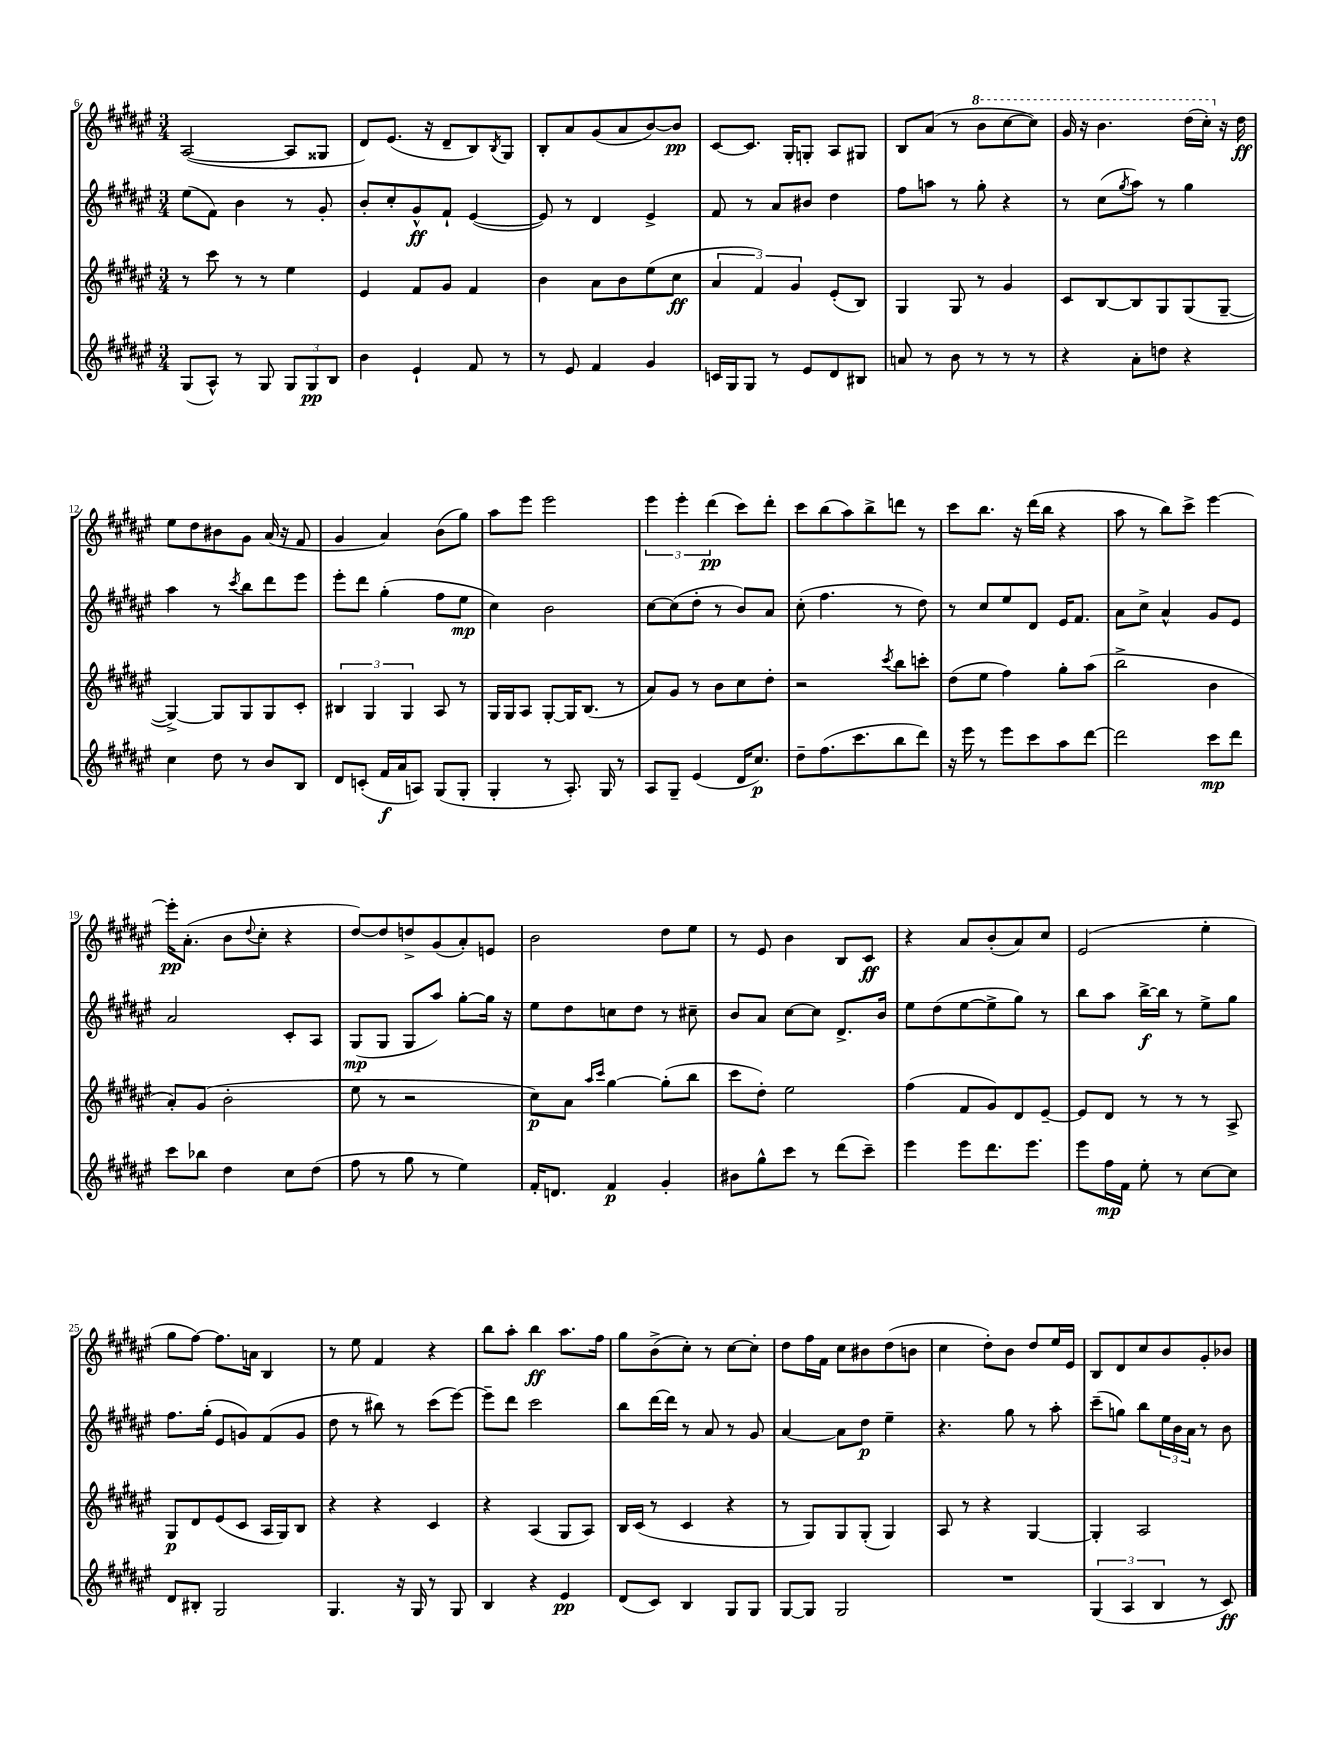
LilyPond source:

<<
\new StaffGroup <<
\new Staff = "s0" {
    \clef treble \key fis \major \numericTimeSignature \time 3/4
    ais2~( ais8 gisis8 |
    dis'8) eis'8.( r16 dis'8-- b8) \acciaccatura { b8 } gis8 |
    b8-. ais'8 gis'8( ais'8 b'8~) b'8\pp |
    cis'8~ cis'8. gis16-. g8-. ais8 gis8 |
    b8 ais'8( r8 \ottava #1 b''8 cis'''8~ cis'''8) |
    gis''16 r16 b''4. dis'''16( cis'''16-.) \ottava #0 r16 dis''16\ff |
    eis''8 dis''8 bis'8 gis'8 ais'16( r16 fis'8 |
    gis'4 ais'4) b'8( gis''8) |
    ais''8 eis'''8 eis'''2 |
    \tuplet 3/2 { eis'''4 eis'''4-. dis'''4\pp( } cis'''8) dis'''8-. |
    cis'''8 b''8( ais''8) b''8-> d'''8 r8 |
    cis'''8 b''8. r16 dis'''16( b''16 r4 |
    ais''8 r8 b''8) cis'''8-> eis'''4~ |
    eis'''16-.\pp ais'8.-.( b'8 \appoggiatura { dis''8 } cis''8-. r4 |
    dis''8~) dis''8 d''8-> gis'8( ais'8-.) e'8 |
    b'2 dis''8 eis''8 |
    r8 eis'8 b'4 b8 cis'8\ff |
    r4 ais'8 b'8-.( ais'8) cis''8 |
    eis'2( eis''4-. |
    gis''8 fis''8~) fis''8. a'16 b4 |
    r8 eis''8 fis'4 r4 |
    b''8 ais''8-. b''4\ff ais''8. fis''16 |
    gis''8 b'8->( cis''8-.) r8 cis''8~ cis''8-. |
    dis''8 fis''16 fis'16 cis''8 bis'8 dis''8( b'8 |
    cis''4 dis''8-.) b'8 dis''8 eis''16 eis'16 |
    b8 dis'8 cis''8 b'8 gis'8-. bes'8 \bar "|." |
}
\new Staff = "s1" {
    \clef treble \key fis \major \numericTimeSignature \time 3/4
    eis''8( fis'8) b'4 r8 gis'8-. |
    b'8-. cis''8-. gis'8-^\ff fis'8-! eis'4~( |
    eis'8) r8 dis'4 eis'4-> |
    fis'8 r8 ais'8 bis'8 dis''4 |
    fis''8 a''8 r8 gis''8-. r4 |
    r8 cis''8( \acciaccatura { gis''8 } ais''8) r8 gis''4 |
    ais''4 r8 \acciaccatura { cis'''8 } b''8 dis'''8 eis'''8 |
    eis'''8-. dis'''8 gis''4-.( fis''8 eis''8\mp |
    cis''4) b'2 |
    cis''8~ cis''8( dis''8-. r8 b'8) ais'8 |
    cis''8-.( fis''4. r8 dis''8) |
    r8 cis''8 eis''8 dis'8 eis'16 fis'8. |
    ais'8 cis''8-> ais'4-^ gis'8 eis'8 |
    ais'2 cis'8-. ais8 |
    gis8\mp( gis8 gis8 ais''8) gis''8~-. gis''16 r16 |
    eis''8 dis''8 c''8 dis''8 r8 cis''8-- |
    b'8 ais'8 cis''8~ cis''8 dis'8.-> b'16 |
    eis''8 dis''8( eis''8~ eis''8-> gis''8) r8 |
    b''8 ais''8 b''16~->\f b''16 r8 eis''8-> gis''8 |
    fis''8. gis''16-.( eis'8 g'8) fis'8( g'8 |
    dis''8 r8 bis''8) r8 cis'''8( eis'''8~) |
    eis'''8-- dis'''8 cis'''2 |
    b''8 dis'''16~ dis'''16 r8 ais'8 r8 gis'8 |
    ais'4~ ais'8 dis''8\p eis''4-- |
    r4. gis''8 r8 ais''8-. |
    cis'''8--( g''8) b''8 \tuplet 3/2 { eis''16 b'16 ais'16 } r8 b'8 \bar "|." |
}
\new Staff = "s2" {
    \clef treble \key fis \major \numericTimeSignature \time 3/4
    r8 cis'''8 r8 r8 eis''4 |
    eis'4 fis'8 gis'8 fis'4 |
    b'4 ais'8 b'8 eis''8( cis''8\ff |
    \tuplet 3/2 { ais'4 fis'4) gis'4 } eis'8-.( b8) |
    gis4 gis8 r8 gis'4 |
    cis'8 b8~ b8 gis8 gis8( gis8~-- |
    gis4~->) gis8 gis8 gis8 cis'8-. |
    \tuplet 3/2 { bis4 gis4 gis4 } ais8 r8 |
    gis16 gis16 ais8 gis8~-. gis16 b8.( r8 |
    ais'8) gis'8 r8 b'8 cis''8 dis''8-. |
    r2 \acciaccatura { cis'''8 } b''8 c'''8-. |
    dis''8( eis''8 fis''4) gis''8-. ais''8( |
    b''2-> b'4 |
    ais'8-.) gis'8( b'2-. |
    eis''8 r8 r2 |
    cis''8\p) ais'8 \grace { ais''16 cis'''16 } gis''4~ gis''8-.( b''8 |
    cis'''8 dis''8-.) eis''2 |
    fis''4( fis'8 gis'8) dis'8 eis'8~-- |
    eis'8 dis'8 r8 r8 r8 ais8-> |
    gis8\p dis'8 eis'8( cis'8 ais16 gis16) b8 |
    r4 r4 cis'4 |
    r4 ais4( gis8 ais8) |
    b16 cis'16( r8 cis'4 r4 |
    r8 gis8) gis8 gis8-.( gis4) |
    ais8 r8 r4 gis4~ |
    gis4-. ais2 \bar "|." |
}
\new Staff = "s3" {
    \clef treble \key fis \major \numericTimeSignature \time 3/4
    gis8( ais8-^) r8 gis8 \tuplet 3/2 { gis8 gis8\pp b8 } |
    b'4 eis'4-! fis'8 r8 |
    r8 eis'8 fis'4 gis'4 |
    c'16 gis16 gis8 r8 eis'8 dis'8 bis8 |
    a'8 r8 b'8 r8 r8 r8 |
    r4 ais'8-. d''8 r4 |
    cis''4 dis''8 r8 b'8 b8 |
    dis'8 c'8-.( fis'16\f ais'16 a8) gis8( gis8-. |
    gis4-. r8 ais8.-.) gis16 r8 |
    ais8 gis8-- eis'4( dis'16 cis''8.\p) |
    dis''8-- fis''8.( cis'''8. b''8 dis'''8) |
    r16 eis'''16 r8 eis'''8 cis'''8 ais''8 dis'''8~ |
    dis'''2 cis'''8\mp dis'''8 |
    cis'''8 bes''8 dis''4 cis''8 dis''8( |
    fis''8 r8 gis''8 r8 eis''4) |
    fis'16-. d'8. fis'4\p gis'4-. |
    bis'8 gis''8-^ cis'''8 r8 dis'''8( cis'''8--) |
    eis'''4 eis'''8 dis'''8. eis'''8. |
    eis'''8 fis''16\mp fis'16 eis''8-. r8 cis''8~ cis''8 |
    dis'8 bis8-. gis2 |
    gis4. r16 gis16 r8 gis8 |
    b4 r4 eis'4\pp |
    dis'8( cis'8) b4 gis8 gis8 |
    gis8~ gis8 gis2 |
    R2. |
    \tuplet 3/2 { gis4( ais4 b4 } r8 cis'8\ff) \bar "|." |
}
>>
>>
\layout { \context { \Score currentBarNumber = #6 } }
